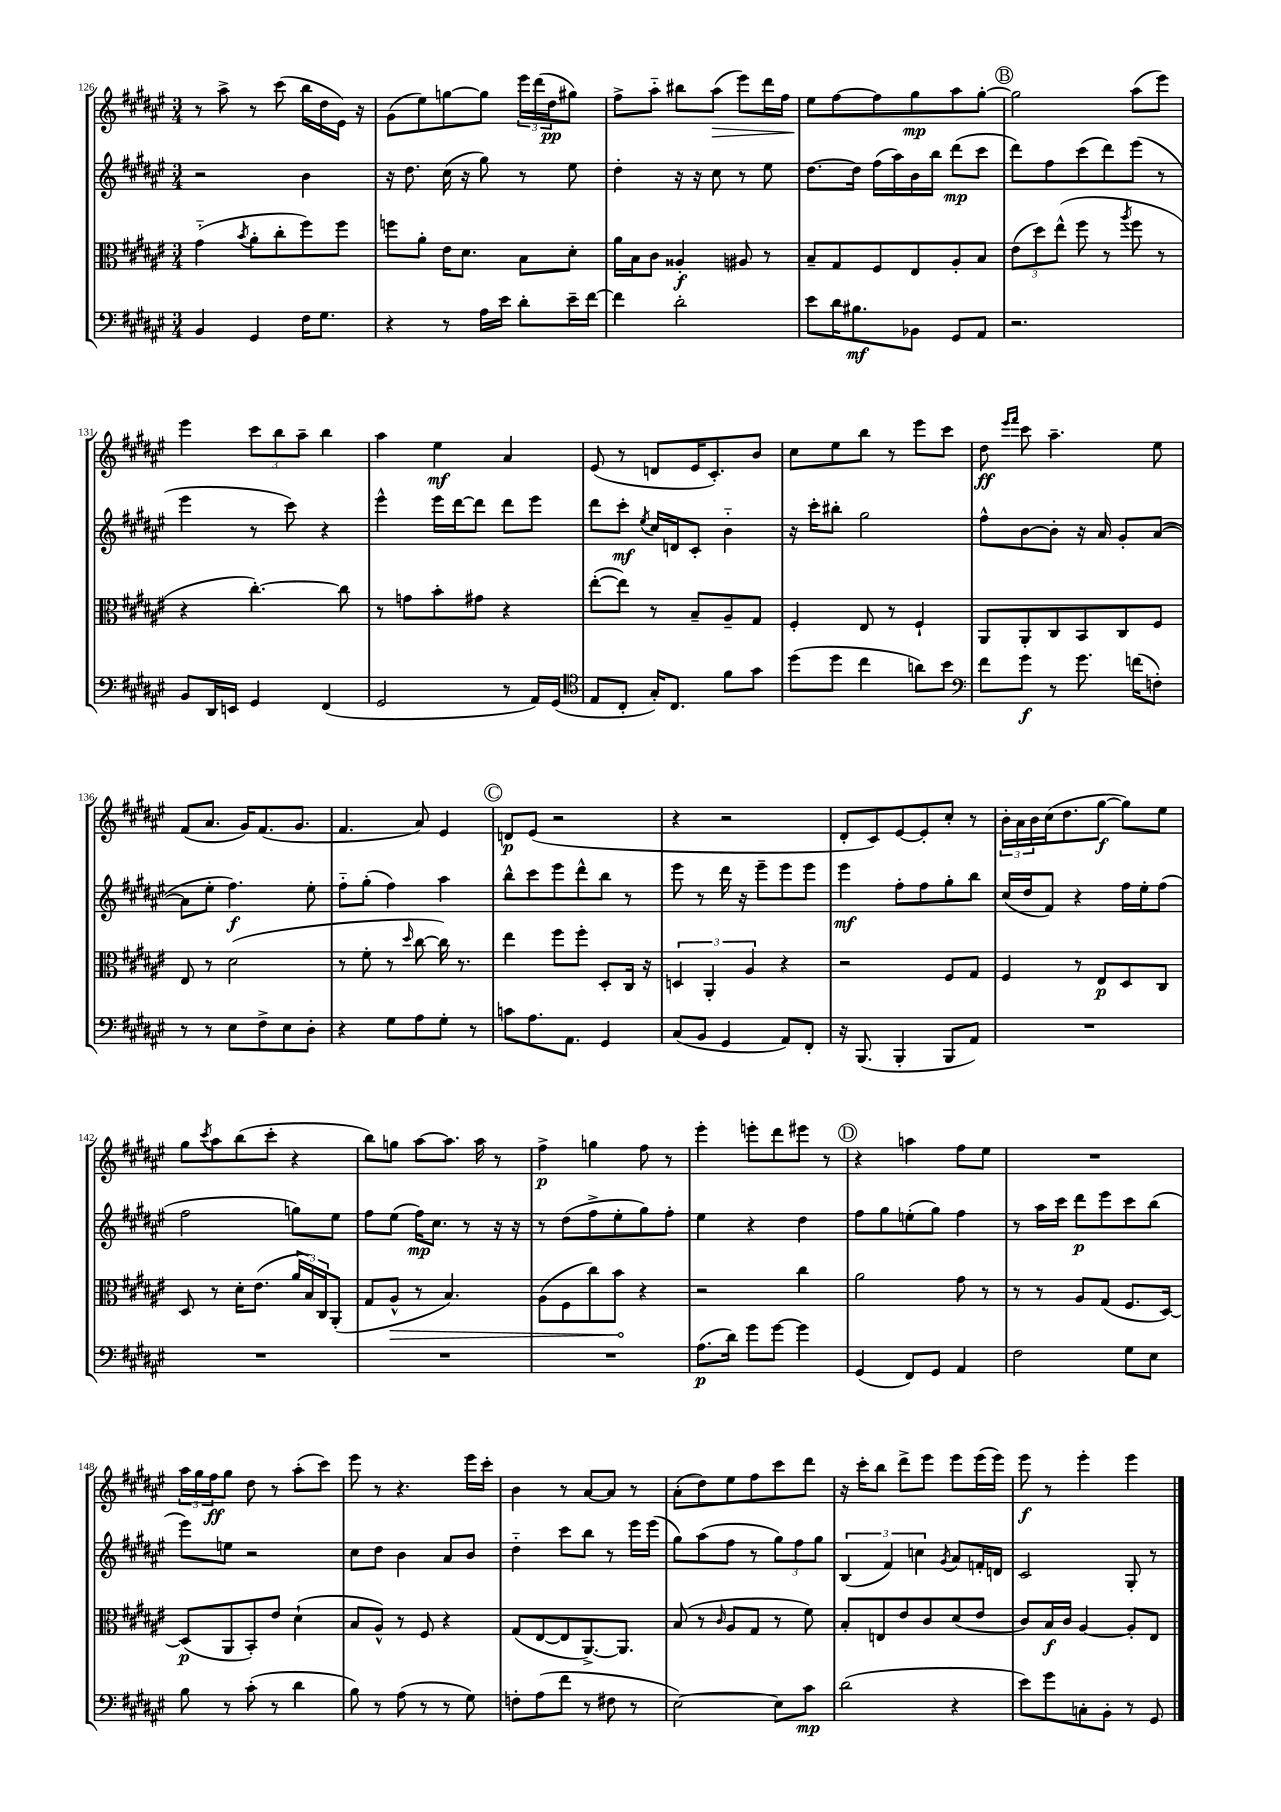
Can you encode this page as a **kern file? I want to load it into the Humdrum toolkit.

**kern	**dynam	**kern	**dynam	**kern	**dynam	**kern	**dynam
*part4	*part4	*part3	*part3	*part2	*part2	*part1	*part1
*staff4	*staff4	*staff3	*staff3	*staff2	*staff2	*staff1	*staff1
*clefF4	*	*clefC3	*	*clefG2	*	*clefG2	*
*k[f#c#g#d#a#e#]	*	*k[f#c#g#d#a#e#]	*	*k[f#c#g#d#a#e#]	*	*k[f#c#g#d#a#e#]	*
*M3/4	*	*M3/4	*	*M3/4	*	*M3/4	*
=126	=126	=126	=126	=126	=126	=126	=126
4BB/	.	(4g#\	.	2r	.	8r	.
.	.	.	.	.	.	8aa#^\	.
.	.	8qb/	.	.	.	.	.
4GG#/	.	8a#'\L	.	.	.	8r	.
.	.	8cc#'\	.	.	.	(8ccc#\	.
16F#\KL	.	8ff#\)	.	4b\	.	16bb\LL	.
8.G#\J	.	.	.	.	.	16dd#\	.
.	.	8ff#\J	.	.	.	16e#\JJ)	.
.	.	.	.	.	.	16r	.
=127	=127	=127	=127	=127	=127	=127	=127
4r	.	8ffn\L	.	16r	.	(8g#\L	.
.	.	.	.	8.dd#\	.	.	.
.	.	8a#'\J	.	.	.	8ee#\)	.
8r	.	16e#\KL	.	(16cc#\	.	[8ggn\	.
.	.	8.d#\J	.	16r	.	.	.
16A#\LL	.	.	.	8gg#\)	.	8gg\J]	.
16e#\JJ	.	.	.	.	.	.	.
8d#'\L	.	8B\L	.	8r	.	24eee#\LL	.
.	.	.	.	.	.	(24ddd#\	.
.	.	.	.	.	.	24dd#\J	pp
16e#~\L	.	8d#'\J	.	8ee#\	.	8gg#X\J)	.
[16f#\JJ	.	.	.	.	.	.	.
=128	=128	=128	=128	=128	=128	=128	=128
4f#\]	.	16a#\LL	.	4dd#'\	.	8ff#^\L	.
.	.	16B\J	.	.	.	.	.
.	.	8c#\J	.	.	.	8aa#\J	.
2d#'\	.	4A##X'/	f	16r	.	8bb#X\L	.
.	.	.	.	16r	.	.	.
!	!	!	!	!	!	!	!LO:HP:b
.	.	.	.	8cc#\	.	(8aa#\J	>
.	.	8A#X/	.	8r	.	8eee#\L)	.
.	.	8r	.	8ee#\	.	16ddd#\L	.
.	.	.	.	.	.	16ff#\JJ	.
=129	=129	=129	=129	=129	=129	=129	=129
8e#\L	.	8B~/L	.	[8.dd#\L	.	8ee#\L	.
16d#\K	.	8G#/	.	.	.	[8ff#\	]
8.B#X\	mf	.	.	16dd#\Jk]	.	.	.
.	.	8F#/	.	(16ff#\LL	.	8ff#\]	.
.	.	.	.	16aa#\)	.	.	.
8BB-X\J	.	8E#/	.	16b\	.	8gg#\	mp
.	.	.	.	16bb\JJ	.	.	.
8GG#/L	.	8A#'/	.	(8ddd#\L	mp	8aa#\	.
8AA#/J	.	8B/J	.	8ccc#\J	.	[8gg#'\J	.
!!LO:REH:place=s1:t=B
=130	=130	=130	=130	=130	=130	=130	=130
2.r	.	(12e#\L	.	8ddd#\L)	.	2gg#\]	.
.	.	12dd#\)	.	.	.	.	.
.	.	.	.	8ff#\	.	.	.
.	.	(12ee#^^\J	.	.	.	.	.
.	.	8ff#\	.	(8ccc#\	.	.	.
.	.	8r	.	8ddd#\)	.	.	.
.	.	8qaa#/	.	.	.	.	.
.	.	8ff#\	.	(8eee#\J	.	(8aa#\L	.
.	.	8r	.	8r	.	8eee#\J)	.
!!LO:LB:g=z
=131	=131	=131	=131	=131	=131	=131	=131
8BB/L	.	4r	.	4eee#\	.	4eee#\	.
16DD#/L	.	.	.	.	.	.	.
16EEn/JJ	.	.	.	.	.	.	.
4GG#/	.	[4.cc#'\)	.	8r	.	12ccc#\L	.
.	.	.	.	.	.	12bb\	.
.	.	.	.	8ccc#\)	.	.	.
.	.	.	.	.	.	12aa#~\J	.
(4FF#/	.	.	.	4r	.	4bb\	.
.	.	8cc#\]	.	.	.	.	.
=132	=132	=132	=132	=132	=132	=132	=132
2GG#/	.	8r	.	4eee#^^\	.	4aa#\	.
.	.	8gn\L	.	.	.	.	.
.	.	8b'\	.	16eee#\LL	.	4ee#\	mf
.	.	.	.	[16ddd#\J	.	.	.
.	.	8g#X\J	.	8ddd#\J]	.	.	.
8r	.	4r	.	8ddd#\L	.	4a#/	.
16AA#/LL)	.	.	.	8eee#\J	.	.	.
(16GG#/JJ	.	.	.	.	.	.	.
=133	=133	=133	=133	=133	=133	=133	=133
*clefC4	*	*	*	*	*	*	*
8E#/L	.	([8ee#'\L	.	8ddd#\L	.	(8e#/	.
8C#'/J	.	8ee#\J])	.	8ccc#'\J	mf	8r	.
.	.	.	.	8qee#/	.	.	.
16G#'/KL)	.	8r	.	16cc#/LL	.	8dn/L	.
8.C#/J	.	.	.	16dn/J	.	.	.
.	.	8B~/L	.	8c#'/J	.	16e#/K	.
.	.	.	.	.	.	8.c#'/)	.
8f#\L	.	8A#~/	.	4b\	.	.	.
8g#\J	.	8G#/J	.	.	.	8b/J	.
=134	=134	=134	=134	=134	=134	=134	=134
(8dd#\L	.	4F#'/	.	16r	.	8cc#\L	.
.	.	.	.	16ccc#'\KL	.	.	.
8dd#\J	.	.	.	8bb#X'\J	.	8ee#\	.
4cc#\	.	8E#/	.	2gg#\	.	8bb\J	.
.	.	8r	.	.	.	8r	.
8an\L)	.	4F#`/	.	.	.	8eee#\L	.
8b\J	.	.	.	.	.	8ccc#\J	.
=135	=135	=135	=135	=135	=135	=135	=135
*clefF4	*	*	*	*	*	*	*
8f#\L	.	8AA#/L	.	8ff#^^\L	.	8dd#\	ff
.	.	.	.	.	.	16qqeee#/LL	.
.	.	.	.	.	.	16qqfff#/JJ	.
8g#\J	f	8AA#'/	.	[8b\	.	8ccc#\	.
8r	.	8C#/	.	8b'\J]	.	4.aa#~\	.
8.g#\	.	8BB/	.	16r	.	.	.
.	.	.	.	16a#/	.	.	.
.	.	8C#/	.	8g#'/L	.	.	.
(16fn\KL	.	.	.	.	.	.	.
8Fn'\J)	.	8F#/J	.	([8a#/J	.	8ee#\	.
!!LO:LB:g=z
=136	=136	=136	=136	=136	=136	=136	=136
8r	.	8E#/	.	8a#\L]	.	(8f#/L	.
8r	.	8r	.	8ee#'\J	.	8.a#/J	.
8E#\L	.	(2d#\	.	4.ff#\)	f	.	.
.	.	.	.	.	.	16g#/KL)	.
8F#^\	.	.	.	.	.	(8.f#/	.
8E#\	.	.	.	.	.	.	.
.	.	.	.	.	.	8.g#/J	.
8D#'\J	.	.	.	8ee#'\	.	.	.
=137	=137	=137	=137	=137	=137	=137	=137
4r	.	8r	.	8ff#\L	.	4.f#/	.
.	.	8f#'\	.	(8gg#'\J	.	.	.
8G#\L	.	8r	.	4ff#\)	.	.	.
.	.	16qqdd#/	.	.	.	.	.
8A#\	.	[8cc#\	.	.	.	8a#/)	.
8G#'\J	.	16cc#\])	.	4aa#\	.	4e#/	.
.	.	8.r	.	.	.	.	.
8r	.	.	.	.	.	.	.
!!LO:REH:place=s1:t=C
=138	=138	=138	=138	=138	=138	=138	=138
8cn\L	.	4ee#\	.	8bb^^\L	.	8dn/L	p
8.A#\	.	.	.	8ccc#\	.	(8e#/J	.
.	.	8ff#\L	.	8eee#\	.	2r	.
8.AA#\J	.	.	.	.	.	.	.
.	.	8ff#'\J	.	8ddd#^^\	.	.	.
4GG#/	.	8D#'/L	.	8bb\J	.	.	.
.	.	16C#/Jk	.	8r	.	.	.
.	.	16r	.	.	.	.	.
=139	=139	=139	=139	=139	=139	=139	=139
(8C#/L	.	6Dn/	.	8eee#\	.	4r	.
8BB/J	.	.	.	8r	.	.	.
.	.	6AA#'/	.	.	.	.	.
4GG#/	.	.	.	16ddd#\	.	2r	.
.	.	.	.	16r	.	.	.
.	.	6A#/	.	.	.	.	.
.	.	.	.	8eee#~\L	.	.	.
8AA#/L)	.	4r	.	8eee#\	.	.	.
8FF#'/J	.	.	.	8eee#\J	.	.	.
=140	=140	=140	=140	=140	=140	=140	=140
16r	.	2r	.	4eee#\	mf	8d#'/L	.
(8.BBB/	.	.	.	.	.	.	.
.	.	.	.	.	.	8c#/)	.
4BBB'/	.	.	.	8ff#'\L	.	[8e#/	.
.	.	.	.	8ff#\	.	8e#'/]	.
8BBB/L	.	8F#/L	.	8gg#'\	.	8cc#'/J	.
8AA#/J)	.	8G#/J	.	8bb\J	.	8r	.
=141	=141	=141	=141	=141	=141	=141	=141
2.r	.	4F#/	.	(16cc#/LL	.	24b'\LL	.
.	.	.	.	.	.	24a#\	.
.	.	.	.	16dd#/J	.	.	.
.	.	.	.	.	.	24b\	.
.	.	.	.	8f#/J)	.	(16cc#\J	.
.	.	.	.	.	.	8.dd#\	.
.	.	8r	.	4r	.	.	.
.	.	8E#/L	p	.	.	[8gg#\J	f
.	.	8D#/	.	16ff#\LL	.	8gg#\L])	.
.	.	.	.	16ee#'\J	.	.	.
.	.	8C#/J	.	(8ff#\J	.	8ee#\J	.
!!LO:LB:g=z
=142	=142	=142	=142	=142	=142	=142	=142
2.r	.	8D#/	.	2ff#\	.	8gg#\L	.
.	.	.	.	.	.	8qccc#/	.
.	.	8r	.	.	.	8aa#\	.
.	.	16d#'\KL	.	.	.	(8bb\	.
.	.	(8.e#\J	.	.	.	.	.
.	.	.	.	.	.	8ccc#'\J	.
.	.	24a#/LL	.	8ggn\L)	.	4r	.
.	.	24B/)	.	.	.	.	.
.	.	24C#/J	.	.	.	.	.
.	.	(8AA#'/J	.	8ee#\J	.	.	.
=143	=143	=143	=143	=143	=143	=143	=143
2.r	.	8G#/L	.	8ff#\L	.	8bb\L)	.
!	!	!	!LO:HP:b	!	!	!	!
.	.	8A#^^/J	>	(8ee#\J	.	8ggn\J	.
.	.	8r	.	16ff#\KL)	mp	[8aa#\L	.
.	.	.	.	8.cc#\J	.	.	.
.	.	4.B/)	.	.	.	8.aa#\J]	.
.	.	.	.	8r	.	.	.
.	.	.	.	.	.	16aa#\	.
.	.	.	.	16r	.	8r	.
.	.	.	.	16r	.	.	.
=144	=144	=144	=144	=144	=144	=144	=144
2.r	.	(8A#\L	.	8r	.	4ff#^\	p
.	.	8F#\	.	(8dd#\L	.	.	.
.	.	8cc#\)	.	8ff#^\	.	4ggn\	.
.	.	8b\J	.	8ee#'\	.	.	.
.	.	4r	]	8gg#\)	.	8ff#\	.
.	.	.	.	8ff#'\J	.	8r	.
=145	=145	=145	=145	=145	=145	=145	=145
(8.A#\L	p	2r	.	4ee#\	.	4eee#'\	.
16d#\Jk)	.	.	.	.	.	.	.
8g#\L	.	.	.	4r	.	8eeen'\L	.
[8g#\J	.	.	.	.	.	8ddd#\	.
4g#\]	.	4cc#\	.	4dd#\	.	8eee#X\J	.
.	.	.	.	.	.	8r	.
!!LO:REH:place=s1:t=D
=146	=146	=146	=146	=146	=146	=146	=146
(4GG#/	.	2a#\	.	8ff#\L	.	4r	.
.	.	.	.	8gg#\	.	.	.
8FF#/L)	.	.	.	(8een'\	.	4aan\	.
8GG#/J	.	.	.	8gg#\J)	.	.	.
4AA#/	.	8g#\	.	4ff#\	.	8ff#\L	.
.	.	8r	.	.	.	8ee#\J	.
=147	=147	=147	=147	=147	=147	=147	=147
2F#\	.	8r	.	8r	.	2.r	.
.	.	8r	.	16aa#\LL	.	.	.
.	.	.	.	16ccc#\JJ	.	.	.
.	.	8A#/L	.	8ddd#\L	p	.	.
.	.	(8G#/J	.	8eee#\	.	.	.
8G#\L	.	8.F#/L	.	8ccc#\	.	.	.
8E#\J	.	.	.	(8bb\J	.	.	.
.	.	[16D#/Jk)	.	.	.	.	.
!!LO:LB:g=z
=148	=148	=148	=148	=148	=148	=148	=148
8B\	.	(8D#/L]	p	8eee#\L)	.	24aa#\LL	.
.	.	.	.	.	.	24gg#\	.
.	.	.	.	.	.	24ff#\J	ff
8r	.	8AA#/	.	8een\J	.	8gg#\J	.
(8c#'\	.	8BB'/)	.	2r	.	8dd#\	.
8r	.	8e#/J	.	.	.	8r	.
4d#\	.	(4d#`\	.	.	.	(8aa#'\L	.
.	.	.	.	.	.	8ccc#\J)	.
=149	=149	=149	=149	=149	=149	=149	=149
8B\)	.	8B/L	.	8cc#\L	.	8eee#\	.
8r	.	8A#^^/J)	.	8dd#\J	.	8r	.
(8A#\	.	8r	.	4b\	.	4.r	.
8r	.	8F#/	.	.	.	.	.
8r	.	4r	.	8a#/L	.	.	.
8G#\)	.	.	.	8b/J	.	16eee#\LL	.
.	.	.	.	.	.	16ccc#'\JJ	.
=150	=150	=150	=150	=150	=150	=150	=150
8Fn'\L	.	(8G#/L	.	4dd#\	.	4b\	.
(8A#\	.	[8E#/	.	.	.	.	.
8f#\J	.	8E#/]	.	8ccc#\L	.	8r	.
8r	.	[8.AA#^/)	.	8bb\J	.	[8a#/L	.
8F#X\	.	.	.	8r	.	8a#/J]	.
.	.	8.AA#/J]	.	.	.	.	.
8r	.	.	.	16eee#\LL	.	8r	.
.	.	.	.	(16eee#\JJ	.	.	.
=151	=151	=151	=151	=151	=151	=151	=151
[2E#\)	.	(8B/	.	8gg#\L)	.	(8a#'\L	.
.	.	8r	.	(8aa#\	.	8dd#\)	.
.	.	16qqc#/	.	.	.	.	.
.	.	8A#/L	.	8ff#\J	.	8ee#\	.
.	.	8G#/J	.	8r	.	8ff#\	.
8E#\L]	.	8r	.	12gg#\L)	.	8ccc#\	.
.	.	.	.	12ff#\	.	.	.
8c#\J	mp	8f#\)	.	.	.	8ddd#\J	.
.	.	.	.	12gg#\J	.	.	.
=152	=152	=152	=152	=152	=152	=152	=152
(2d#\	.	8B'/L	.	(6B/	.	16r	.
.	.	.	.	.	.	16ccc#'\KL	.
.	.	8En/	.	.	.	8bb\J	.
.	.	.	.	6f#/)	.	.	.
.	.	8e#/	.	.	.	8ddd#^\L	.
.	.	.	.	6ccn\	.	.	.
.	.	8c#/	.	.	.	8eee#\J	.
.	.	.	.	8qg#/	.	.	.
4r	.	(8d#/	.	8a#/L	.	8eee#\L	.
.	.	8e#/J	.	16fn'/L	.	(16eee#\L	.
.	.	.	.	16dn/JJ	.	16eee#\JJ)	.
=153	=153	=153	=153	=153	=153	=153	=153
8e#\L)	.	8c#/L)	.	2c#/	.	8eee#\	f
8g#\	.	16B/L	f	.	.	8r	.
.	.	16c#/JJ	.	.	.	.	.
8Cn'\	.	[4A#/	.	.	.	4eee#'\	.
8BB'\J	.	.	.	.	.	.	.
8r	.	8A#'/L]	.	8G#'/	.	4eee#\	.
8GG#/	.	8E#/J	.	8r	.	.	.
==	==	==	==	==	==	==	==
*-	*-	*-	*-	*-	*-	*-	*-
